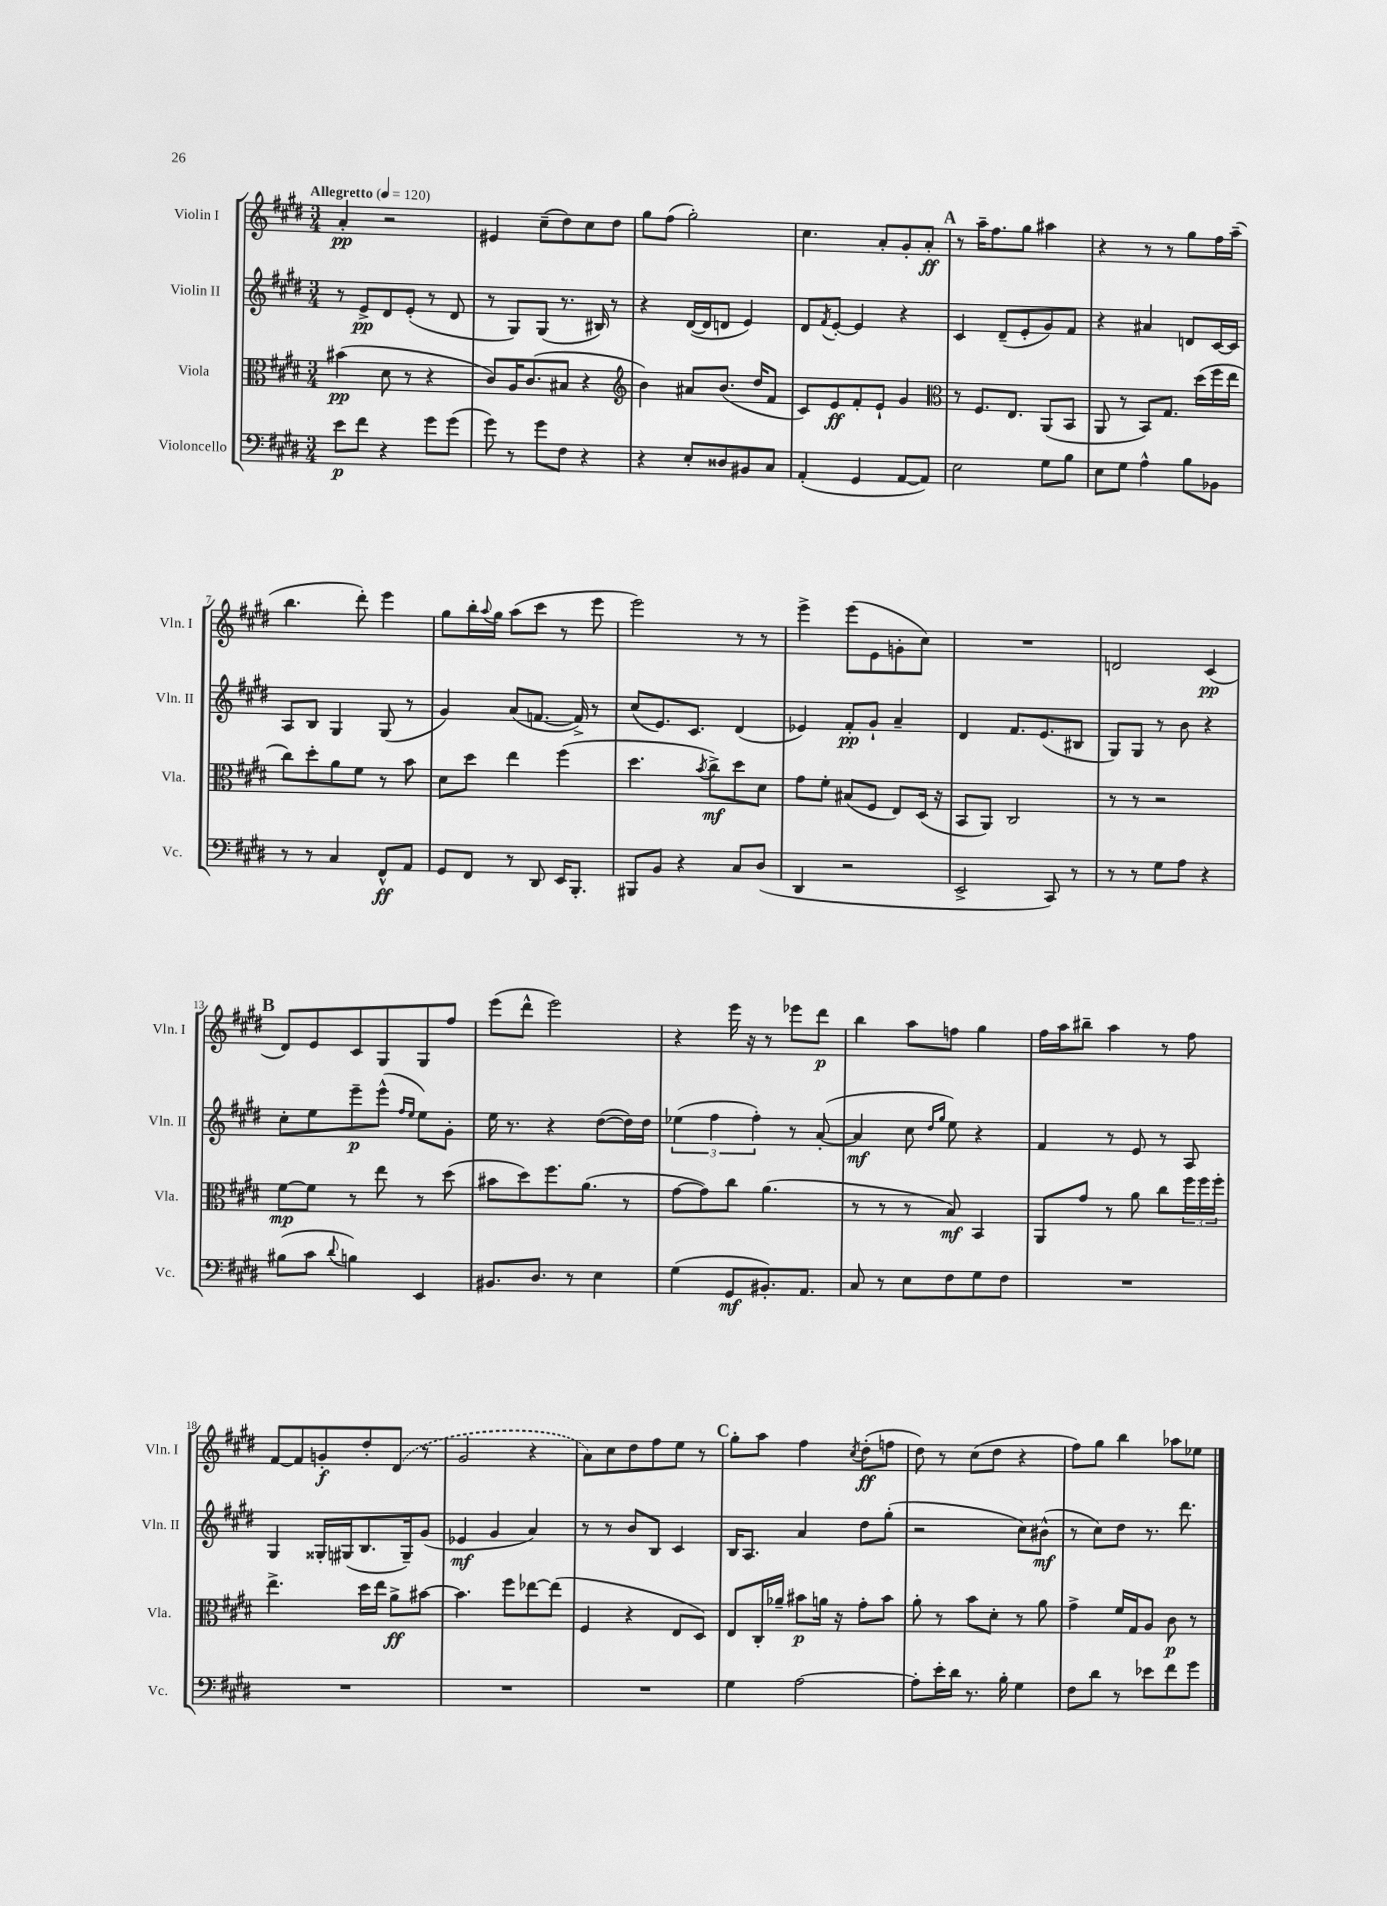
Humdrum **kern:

**kern	**kern	**kern	**kern
*staff4	*staff3	*staff2	*staff1
*clefF4	*clefC3	*clefG2	*clefG2
*k[f#c#g#d#]	*k[f#c#g#d#]	*k[f#c#g#d#]	*k[f#c#g#d#]
*M3/4	*M3/4	*M3/4	*M3/4
*MM120	*MM120	*MM120	*MM120
8e	(4b#	8r	4a'
8f#	.	8e^	.
4r	8d#	8d#	2r
.	8r	(8e'	.
8g#	4r	8r	.
(8g#	.	8d#	.
=	=	=	=
8g#)	8c#)	8r	4e#
8r	16A	8G#)	.
.	(8.c#	.	.
8g#	.	(8G#	(8cc#~
8F#	8B#	8.r	8dd#)
4r	4r	.	8cc#
.	.	16B#)	.
.	.	8r	8dd#
=	=	=	=
*	*clefG2	*	*
4r	4b)	4r	8gg#
.	.	.	(8ff#
8E'	8a#	([16d#	2gg#')
.	.	16d#]	.
8D##	(8.b	8d	.
8BB#	.	4e)	.
.	16dd#	.	.
8C#	8f#	.	.
=	=	=	=
(4AA'	8c#)	8d#	4.cc#
.	.	8qf#	.
.	8e	[8e'	.
4GG#	8f#'	4e]	.
.	8e`	.	8a'
[8AA	4g#	4r	8g#'
8AA])	.	.	8a'
=	=	=	=
*	*clefC3	*	*
2E	8r	4c#	8r
.	8.F#	.	16aa~
.	.	.	8.ff#
.	.	(8d#~	.
.	8.E	.	.
.	.	8e'	8gg#
8G#	(8AA	8g#)	4aa#
8B	8BB	8f#	.
=	=	=	=
8E	8AA	4r	4r
8G#	8r	.	.
4A^^	8BB)	4a#	8r
.	8.G#	.	8r
8B	.	8d	8gg#
.	(16dd#	.	.
8BB-	16ff#	[16c#	16ff#
.	16ee	16c#]	(16aa~
=	=	=	=
8r	8cc#)	8A	4.bb
8r	8dd#'	8B	.
4C#	8a	4G#	.
.	8f#	.	8ddd#')
8FF#^^	8r	(8G#	4eee
8AA	8b	8r	.
=	=	=	=
8GG#	8d#	4g#)	8gg#
8FF#	8dd#	.	16bb'
.	.	.	8qqaa
.	.	.	16gg#
8r	4ee	(8a	(8aa
8DD#	.	[8.f	8ccc#
16EE	(4ff#	.	8r
8.BBB'	.	16f^])	.
.	.	8r	8eee
=	=	=	=
8BBB#	4.dd#	(8cc#	2eee)
8BB	.	8.e)	.
4r	.	.	.
.	.	8.c#	.
.	8qb	.	.
.	8cc#^)	.	.
8C#	8dd#	(4d#	8r
(8D#	8d#	.	8r
=	=	=	=
4DD#	8g#	4e-)	4eee^
.	8f#'	.	.
2r	(8B#	8f#'	(8eee
.	8F#	8g#`	8e
.	8E)	4a~	8g'
.	(16D#	.	8cc#)
.	16r	.	.
=	=	=	=
2EE^	8BB	4d#	2.r
.	8AA)	.	.
.	2C#	8.f#	.
.	.	(8.e	.
8CC#)	.	.	.
8r	.	8B#	.
=	=	=	=
8r	8r	8G#)	2d
8r	8r	8G#	.
8G#	2r	8r	.
8A	.	8b	.
4r	.	4r	(4c#
=	=	=	=
(8B#	[8f#	8cc#'	8d#)
8c#	8f#]	8ee	8e
8qqd#	.	.	.
4B)	8r	8eee~	8c#
.	8ee	(8eee^^	8G#
.	.	16qqff#	.
.	.	16qqee	.
4EE	8r	8ee)	8G#
.	(8dd#	8g#'	8ff#
=	=	=	=
8.BB#	8b#	16ee	(8eee
.	.	8.r	.
.	8dd#)	.	8ddd#^^
8.D#	.	.	.
.	8.ff#	4r	2eee)
8r	.	.	.
.	(8.a	.	.
4E	.	([8dd#	.
.	8r	16dd#])	.
.	.	16dd#	.
=	=	=	=
(4G#	[8g#	(6ee-	4r
.	8g#])	.	.
.	.	6ff#	.
8GG#	8cc#	.	16eee
.	.	.	16r
.	.	6ff#')	.
8.BB#')	(4.a	.	8r
.	.	8r	8eee-
8.AA	.	.	.
.	.	([8a'	8ddd#
=	=	=	=
8C#	8r	4a]	4bb
8r	8r	.	.
8E	8r	8cc#	8aa
.	.	16qqdd#	.
.	.	16qqgg#	.
8F#	8B)	8ee)	8ff
8G#	4BB	4r	4gg#
8F#	.	.	.
=	=	=	=
2.r	8AA	4f#	16ff#
.	.	.	16aa
.	8g#	.	8bb#~
.	8r	8r	4aa
.	8a	8e	.
.	8cc#	8r	8r
.	24ff#	8A	8ff#
.	24ff#	.	.
.	24ff#'	.	.
=	=	=	=
2.r	4.ee^	4G#	[8f#
.	.	.	8f#]
.	.	16G##'	8g'
.	.	(16G#	.
.	16dd#	8.B	8dd#'
.	16ee	.	.
.	8a^	.	(8d#
.	.	16G#~)	.
.	[8b#	(8g#	8r
=	=	=	=
2.r	4.b#]	4e-	2g#
.	.	4g#	.
.	8ff#	.	.
.	[8ee-	4a)	4r
.	(8ee-]	.	.
=	=	=	=
2.r	4F#	8r	8a)
.	.	8r	8cc#
.	4r	8b	8dd#
.	.	8B	8ff#
.	8E	4c#	8ee
.	8D#)	.	8r
=	=	=	=
4G#	8E	16B	8gg#'
.	.	8.A	.
.	16C#'	.	8aa
.	16a-~	.	.
[2A	8b#	4a	4ff#
.	16a	.	.
.	16r	.	.
.	.	.	8qcc#
.	8g#'	8dd#	(8dd#'
.	8b#	(8gg#'	8ff
=	=	=	=
8A']	8a'	2r	8dd#)
16e'	8r	.	8r
16d#	.	.	.
8.r	8b	.	(8cc#
.	8d#'	.	8dd#
16B'	.	.	.
4G#	8r	8cc#)	4r
.	8a	(8b#^^	.
=	=	=	=
8F#	4g#^	8r	8ff#)
8d#	.	8cc#)	8gg#
8r	16f#	8dd#	4bb
.	16G#	.	.
8e-	8A	8.r	.
8f#	8c#	.	8aa-
.	.	8.ddd#	.
8g#	8r	.	8ee-
==	==	==	==
*-	*-	*-	*-
